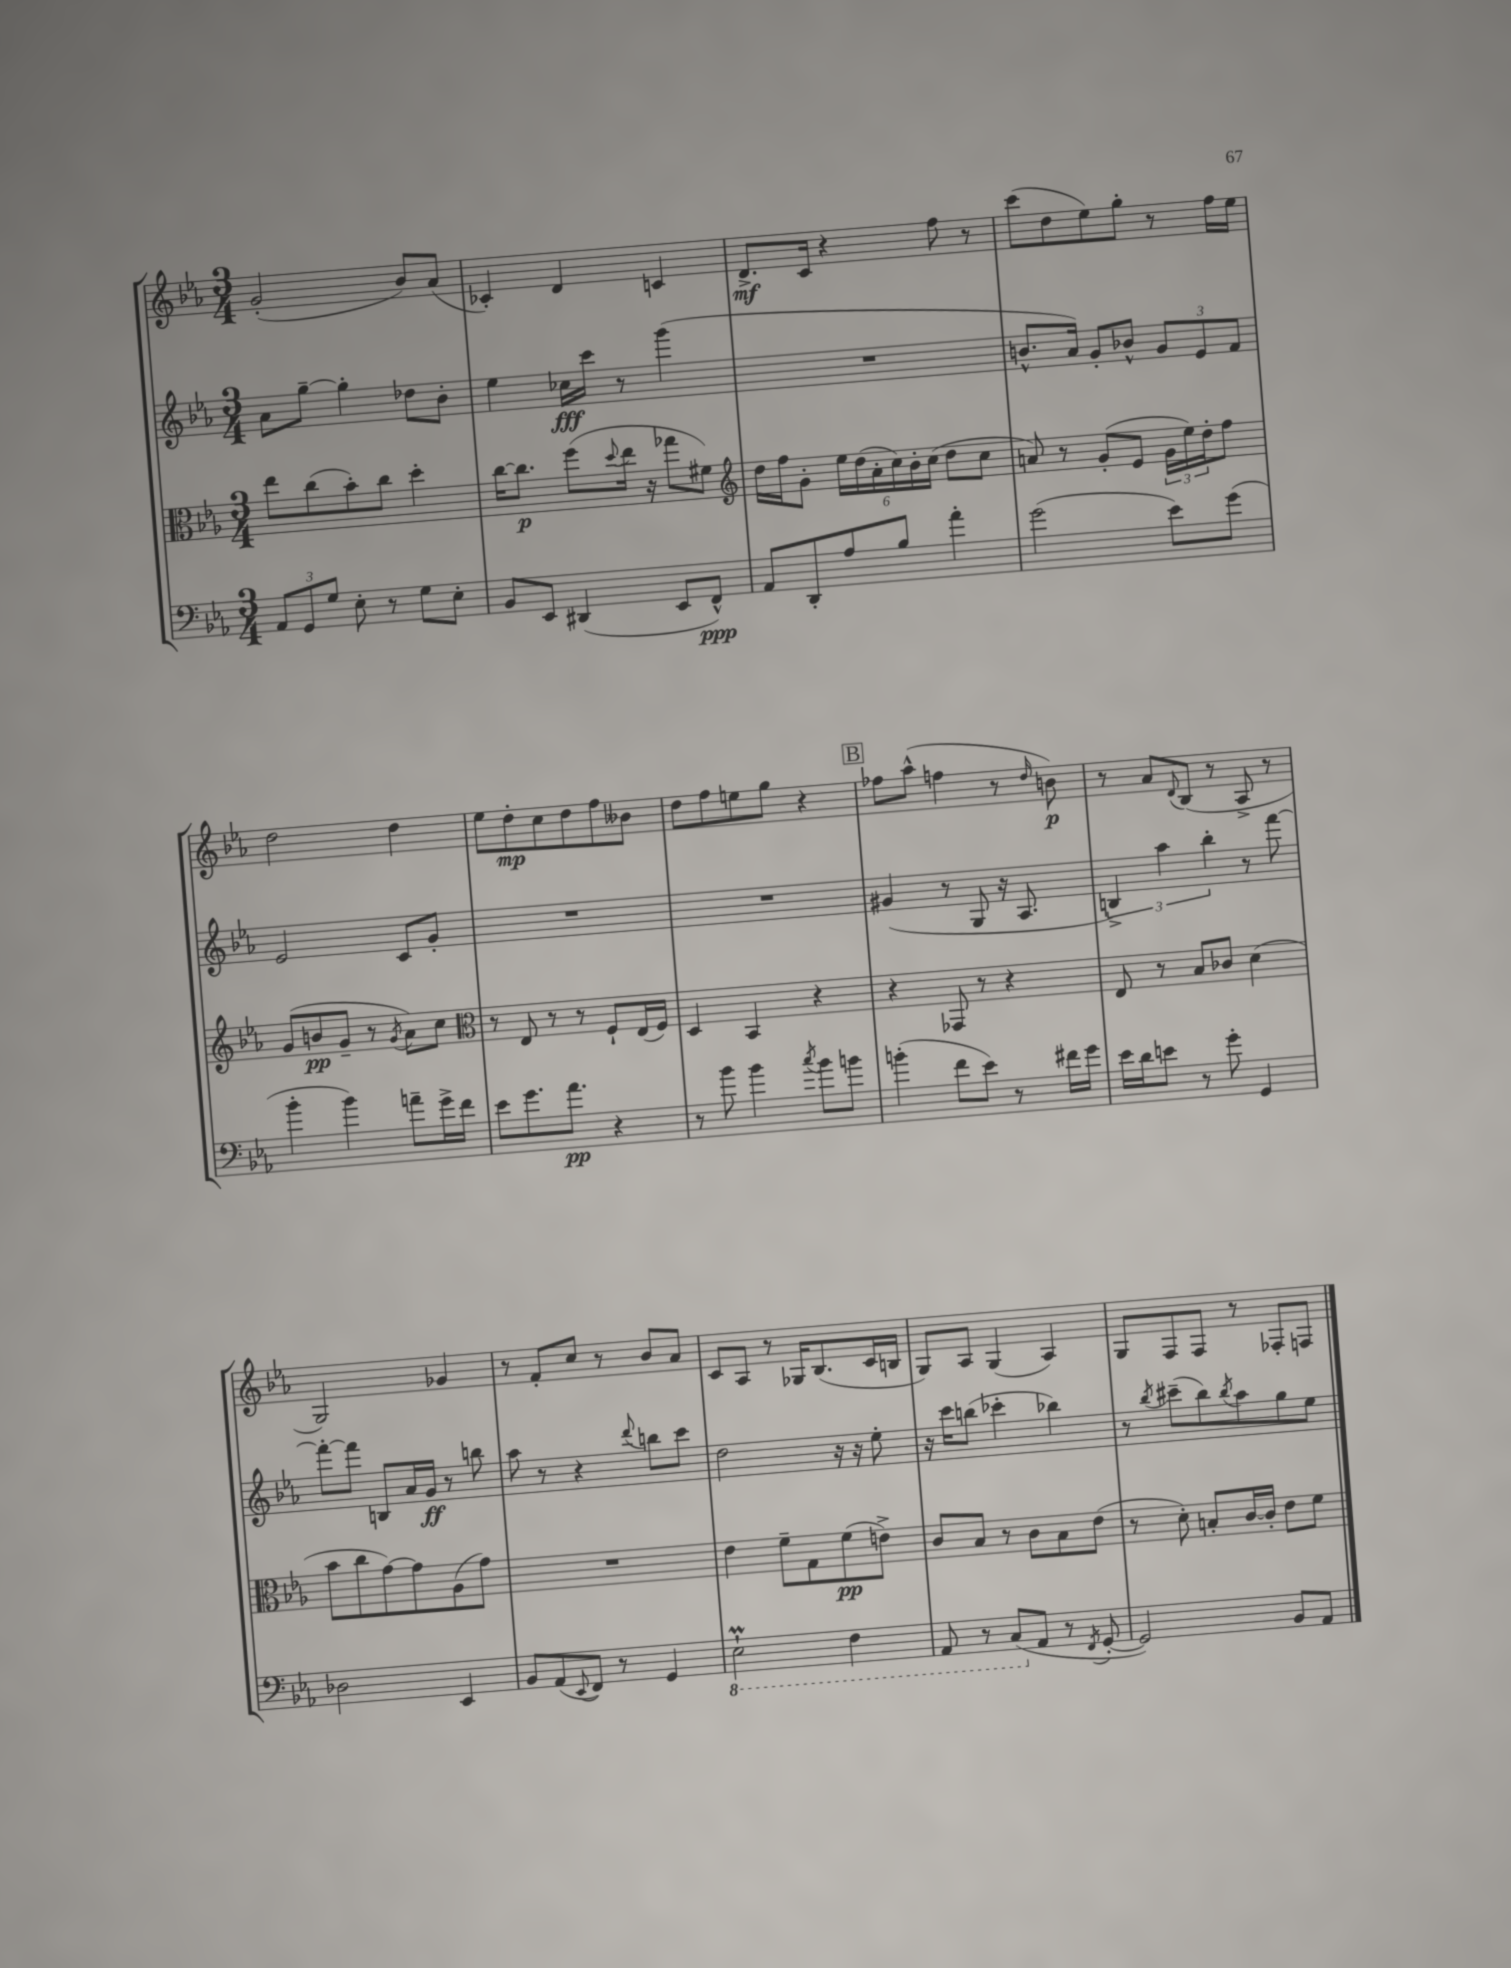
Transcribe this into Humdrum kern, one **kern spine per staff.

**kern	**dynam	**kern	**dynam	**kern	**dynam	**kern	**dynam
*part4	*part4	*part3	*part3	*part2	*part2	*part1	*part1
*staff4	*staff4	*staff3	*staff3	*staff2	*staff2	*staff1	*staff1
*clefF4	*	*clefC3	*	*clefG2	*	*clefG2	*
*k[b-e-a-]	*	*k[b-e-a-]	*	*k[b-e-a-]	*	*k[b-e-a-]	*
*M3/4	*	*M3/4	*	*M3/4	*	*M3/4	*
=6	=6	=6	=6	=6	=6	=6	=6
12AA-/L	.	8ee-\L	.	8a-\L	.	(2g'/	.
12GG/	.	.	.	.	.	.	.
.	.	(8cc\	.	[8gg~\J	.	.	.
12G/J	.	.	.	.	.	.	.
8E-'\	.	8b-'\)	.	4gg'\]	.	.	.
8r	.	8cc\J	.	.	.	.	.
8G\L	.	4dd'\	.	8dd-X\L	.	8b-/L)	.
8E-'\J	.	.	.	8b-'\J	.	(8a-/J	.
=7	=7	=7	=7	=7	=7	=7	=7
8BB-/L	.	[16cc\KL	.	4ee-\	.	4c-X'/)	.
.	.	8.cc\J]	p	.	.	.	.
8EE-/J	.	.	.	.	.	.	.
(4DD#X/	.	(8ff\L	.	16cc-X\LL	fff	4d/	.
.	.	.	.	16ccc\JJ	.	.	.
.	.	8qqdd/	.	.	.	.	.
.	.	16ee-\Jk	.	8r	.	.	.
.	.	16r	.	.	.	.	.
8EE-/L	.	8gg-X\L	.	(4ggg\	.	4cn/	.
8FF^^/J)	ppp	8f#X\J)	.	.	.	.	.
=8	=8	=8	=8	=8	=8	=8	=8
*	*	*clefG2	*	*	*	*	*
8AA-/L	.	16dd\LL	.	2.r	.	8.d^/L	mf
.	.	16ff\J	.	.	.	.	.
8DD'/	.	8g'\J	.	.	.	.	.
.	.	.	.	.	.	16c/Jk	.
8A-/	.	24ee-\LL	.	.	.	4r	.
.	.	(24dd\	.	.	.	.	.
.	.	24a-'\	.	.	.	.	.
8B-/J	.	24cc\)	.	.	.	.	.
.	.	24b-'\	.	.	.	.	.
.	.	(24cc\JJ	.	.	.	.	.
4a-'\	.	8dd\L	.	.	.	8ff\	.
.	.	8cc\J	.	.	.	8r	.
=9	=9	=9	=9	=9	=9	=9	=9
(2g\	.	8an/)	.	8.bn^^/L	.	(8ccc\L	.
.	.	8r	.	.	.	8dd\	.
.	.	.	.	16a-/Jk)	.	.	.
.	.	(8g'/L	.	8g'/L	.	8ee-\)	.
.	.	8e-/J	.	8b-X^^/J	.	8gg'\J	.
8e-\L)	.	24g\LL	.	12g/L	.	8r	.
.	.	24ee-\)	.	.	.	.	.
.	.	24dd'\J	.	12e-/	.	.	.
(8g\J	.	8ff\J	.	.	.	16ff\LL	.
.	.	.	.	12f/J	.	.	.
.	.	.	.	.	.	16ee-\JJ	.
!!LO:LB:g=z
=10	=10	=10	=10	=10	=10	=10	=10
4b-'\	.	(8g/L	.	2e-/	.	2dd\	.
.	.	8bn/	pp	.	.	.	.
4b-\)	.	8g~/J	.	.	.	.	.
.	.	8r	.	.	.	.	.
.	.	8qg/	.	.	.	.	.
8an~\L	.	8a-\L)	.	8c/L	.	4dd\	.
16g^\L	.	8cc\J	.	8g'/J	.	.	.
16f\JJ	.	.	.	.	.	.	.
=11	=11	=11	=11	=11	=11	=11	=11
*	*	*clefC3	*	*	*	*	*
8e-\L	.	8r	.	2.r	.	8ee-\L	.
8.g\	.	8E-/	.	.	.	8dd'\	mp
.	.	8r	.	.	.	8cc\	.
8.a-\J	pp	.	.	.	.	.	.
.	.	8r	.	.	.	8dd\	.
4r	.	8F`/L	.	.	.	8ff\	.
.	.	(16E-/L	.	.	.	8b--X\J	.
.	.	16F/JJ)	.	.	.	.	.
=12	=12	=12	=12	=12	=12	=12	=12
8r	.	4D/	.	2.r	.	8dd\L	.
8b-\	.	.	.	.	.	8ff\	.
4b-\	.	4BB-/	.	.	.	8een\	.
.	.	.	.	.	.	8gg\J	.
8qcc/	.	.	.	.	.	.	.
8b-\L	.	4r	.	.	.	4r	.
8bn\J	.	.	.	.	.	.	.
!!LO:REH:place=s1:t=B
=13	=13	=13	=13	=13	=13	=13	=13
(4bn'\	.	4r	.	(4g#X/	.	8ff-X\L	.
.	.	.	.	.	.	(8aa-^^\J	.
8f\L	.	8GG-X/	.	8r	.	4ffn\	.
8e-\J)	.	8r	.	8G/	.	.	.
8r	.	4r	.	16r	.	8r	.
.	.	.	.	8.A-/	.	.	.
.	.	.	.	.	.	16qqdd/	.
16f#X\LL	.	.	.	.	.	8bn\)	p
16g\JJ	.	.	.	.	.	.	.
=14	=14	=14	=14	=14	=14	=14	=14
16e-\LL	.	8E-/	.	6Bn^/)	.	8r	.
16d\J	.	.	.	.	.	.	.
8en\J	.	8r	.	.	.	8a-/L	.
.	.	.	.	6aa-\	.	.	.
.	.	.	.	.	.	8qqd/	.
8r	.	8B-/L	.	.	.	(8B-/J	.
.	.	.	.	6bb-'\	.	.	.
8g'\	.	8c-X/J	.	.	.	8r	.
4GG/	.	(4d\	.	8r	.	8A-^/	.
.	.	.	.	[8fff\	.	8r	.
!!LO:LB:g=z
=15	=15	=15	=15	=15	=15	=15	=15
2D-X\	.	8b-\L	.	8fff'\L_	.	2G/)	.
.	.	8cc\	.	8fff\J]	.	.	.
.	.	[8g\)	.	8Bn/L	.	.	.
.	.	8g\]	.	16a-/L	.	.	.
.	.	.	.	16g/JJ	ff	.	.
4EE-/	.	(8A-\	.	8r	.	4g-X/	.
.	.	8g\J)	.	8bbn\	.	.	.
=16	=16	=16	=16	=16	=16	=16	=16
8BB-/L	.	2.r	.	8aa-\	.	8r	.
(8AA-/	.	.	.	8r	.	8f'/L	.
8qqEE-/	.	.	.	.	.	.	.
8FF/J)	.	.	.	4r	.	8cc/J	.
8r	.	.	.	.	.	8r	.
.	.	.	.	8qqddd/	.	.	.
4GG/	.	.	.	8bbn\L	.	8b-/L	.
.	.	.	.	8ccc\J	.	8a-/J	.
=17	=17	=17	=17	=17	=17	=17	=17
*8ba	*	*	*	*	*	*	*
2EE-M`\	.	4e-\	.	2dd\	.	8c/L	.
.	.	.	.	.	.	8A-/J	.
.	.	8f~\L	.	.	.	8r	.
.	.	8G\	.	.	.	16G-X/KL	.
.	.	.	.	.	.	(8.B-/	.
4FF\	.	(8f\	pp	16r	.	.	.
.	.	.	.	16r	.	.	.
.	.	8en^\J)	.	8ee-'\	.	16c/L	.
.	.	.	.	.	.	16Bn/JJ	.
=18	=18	=18	=18	=18	=18	=18	=18
8AAA-/	.	8c/L	.	16r	.	8G/L)	.
.	.	.	.	16ccc\KL	.	.	.
8r	.	8B-/J	.	(8bbn\J	.	8A-/J	.
(8CC/L	.	8r	.	4ccc-X'\	.	(4G/	.
*X8ba	*	*	*	*	*	*	*
8AA-/J	.	8c\L	.	.	.	.	.
8r	.	8B-\	.	4bb-X\)	.	4A-/)	.
8qFF/	.	.	.	.	.	.	.
[8GG'/	.	(8e-\J	.	.	.	.	.
=19	=19	=19	=19	=19	=19	=19	=19
2GG/])	.	8r	.	8r	.	8G/L	.
.	.	.	.	8qbb-/	.	.	.
.	.	8d'\)	.	(8ccc#X~\L	.	8F/	.
.	.	8Bn'/L	.	8bb-\)	.	8F/J	.
.	.	.	.	8qbb-/	.	.	.
.	.	[16c/L	.	8aa-\	.	8r	.
.	.	16c'/JJ]	.	.	.	.	.
8BB-/L	.	8e-\L	.	8gg\	.	8F-X'/L	.
8AA-/J	.	8f\J	.	8ee-\J	.	8Fn/J	.
==	==	==	==	==	==	==	==
*-	*-	*-	*-	*-	*-	*-	*-
